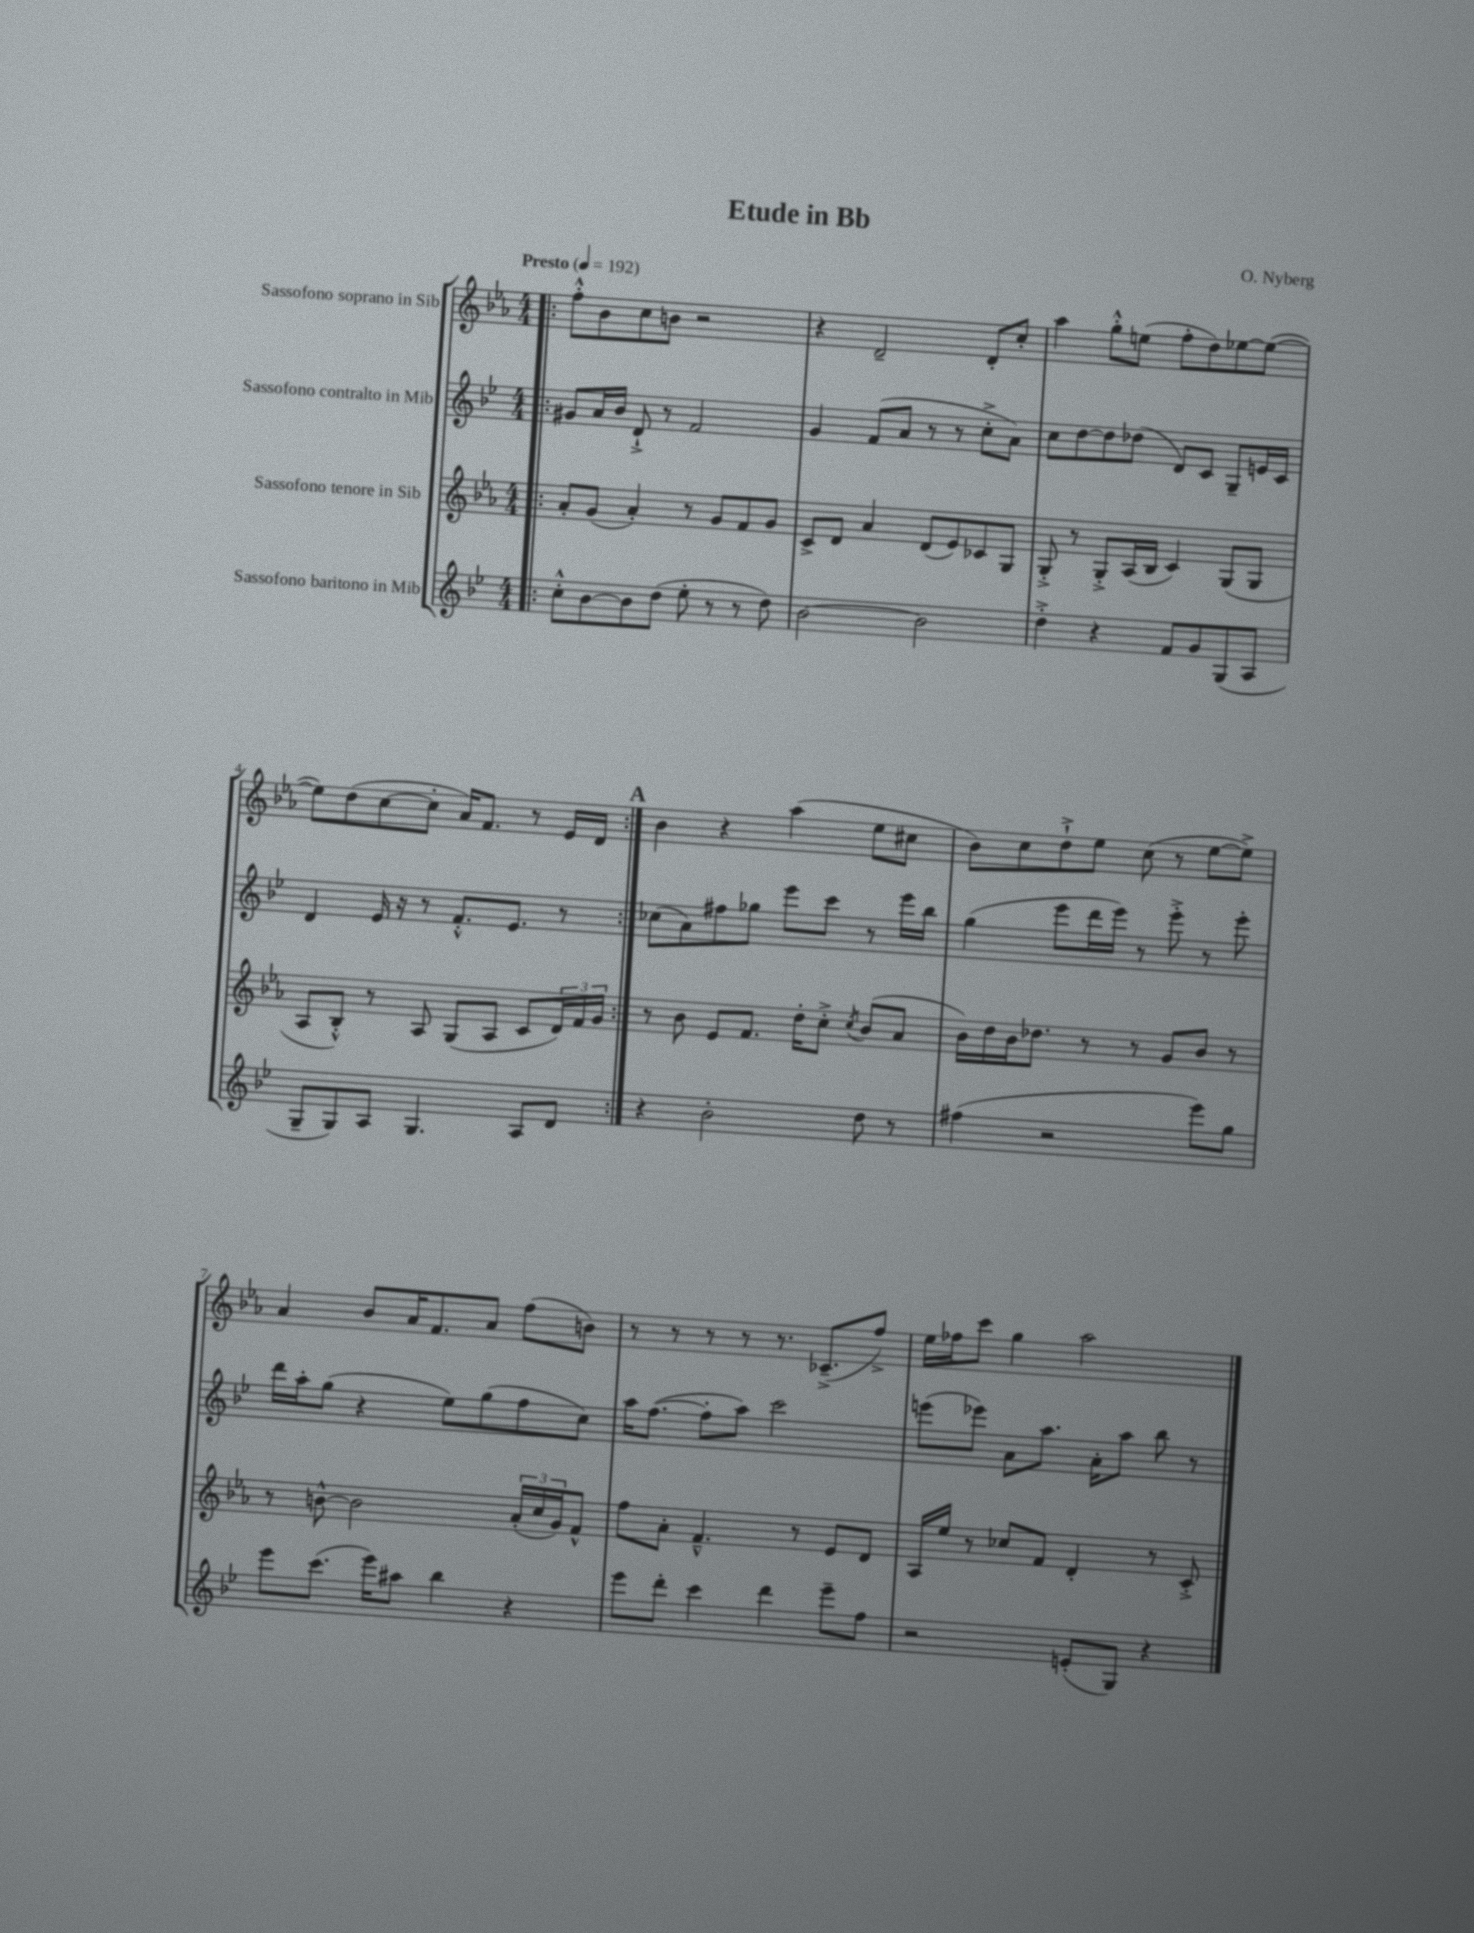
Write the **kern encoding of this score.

**kern	**kern	**kern	**kern
*staff4	*staff3	*staff2	*staff1
*clefG2	*clefG2	*clefG2	*clefG2
*k[b-e-]	*k[b-e-a-]	*k[b-e-]	*k[b-e-a-]
*M4/4	*M4/4	*M4/4	*M4/4
*MM192	*MM192	*MM192	*MM192
=!|:	=!|:	=!|:	=!|:
8cc'^^\L	8a-'/L	8g#/L	8ff'^^\L
[8b-\	(8g/J	16a/L	8b-\
.	.	16b-/JJ	.
8b-\]	4a-'/)	8d`^/	8cc\
(8dd\J	.	8r	8b\J
8ee-'\	8r	2f/	2r
8r	8g/L	.	.
8r	8f/	.	.
8dd\)	8g/J	.	.
=	=	=	=
[2b-\	8c^/L	4g/	4r
.	8d/J	.	.
.	4a-/	(8f/L	2d~/
.	.	8a/J	.
2b-\]	(8d/L	8r	.
.	8e-/)	8r	.
.	8c-/	8cc'^\L	8d'/L
.	8G/J	8a\J)	8cc'/J
=	=	=	=
4dd'^\	8G'^/	8cc\L	4aa-\
.	8r	[8dd\	.
4r	8G'^/L	8dd\]	8gg'^^\L
.	(16A-/L	(8dd-\J	(8ee\J
.	16B-/JJ	.	.
8f/L	4c/)	8d/L)	8ff'\L
8g/	.	8c/J	8dd\)
(8G/	(8G/L	8G~/L	[8ee-\
8A/J	8G/J	16e/L	(8ee-\_J
.	.	16c/JJ	.
=	=	=	=
8G~/L	8A-/L	4d/	8ee-\]L)
8G/)	8B-'^^/J)	.	(8dd\
8A/J	8r	16e-/	[8cc\
.	.	16r	.
4.G/	8A-/	8r	8cc'\]J
.	(8G/L	8.f'^^/L	16a-/LK)
.	.	.	8.f/J
.	8A-/J	.	.
.	.	8.e-/J	.
8A/L	8c/L	.	8r
8d/J	24d/L)	8r	16e-/LL
.	24f/	.	.
.	.	.	16d/JJ
.	24g/JJ	.	.
=:|!	=:|!	=:|!	=:|!
4r	8r	(8cc-\L	4b-\
.	8b-\	8a\)	.
2b-'\	8e-/L	8ff#\	4r
.	8.f/J	8gg-\J	.
.	.	8eee-\L	(4aa-\
.	16dd'\LK	.	.
.	8cc'^\J	8ccc\J	.
.	8qcc/	.	.
8dd\	(8b-/L	8r	8ee-\L
8r	8a-/J	16eee-\LL	8cc#\J
.	.	16bb-\JJ	.
=	=	=	=
(4ff#\	16b-\LL)	(4gg\	8b-\L)
.	16dd\	.	.
.	16b-\J	.	8cc\
.	8.dd-\J	.	.
2r	.	8eee-\L	8dd`^\
.	8r	16ddd\L	8ee-\J
.	.	16eee-\JJ)	.
.	8r	8r	(8cc\
.	8g/L	8eee-'^\	8r
8eee-\L)	8b-/J	8r	[8ee-\L
8gg\J	8r	8eee-'\	8ee-^\]J)
=	=	=	=
8eee-\L	8r	16ddd\LL	4a-/
.	.	16aa'\J	.
(8.ccc\J	[8b^^\	(8gg\J	.
.	2b\]	4r	8b-/L
16eee-\LK)	.	.	.
8aa#\J	.	.	16a-/K
.	.	.	8.f/
4bb-\	.	8ee-\L)	.
.	.	(8gg\	8a-/J
4r	(24a-'/LL	8ff\	(8ff\L
.	24cc/	.	.
.	24g/J)	.	.
.	8f^^/J	8cc\J)	8b\J)
=	=	=	=
8eee-\L	8ff\L	16aa\LK	8r
.	.	([8.ff\J	.
8ddd'\J	8a-'\J	.	8r
4ccc\	4.f~^^/	8ff'\]L	8r
.	.	8aa\J)	8r
4ddd\	.	2ccc\	8.r
.	8r	.	.
.	.	.	(8.c-~^/L
8eee-~\L	8e-/L	.	.
8ff\J	8d/J	.	8ff^/J)
=	=	=	=
2r	16A-/LL	(8eee\L	16ee-\LL
.	16ee-/JJ	.	16ff-\J
.	8r	8eee-\J)	8ccc\J
.	8cc-/L	8a\L	4gg\
.	8f/J	8.aa\J	.
(8e'/L	4d'/	.	2aa-\
.	.	16a'\LK	.
8G/J)	.	8aa\J	.
4r	8r	8bb-\	.
.	8c'^/	8r	.
==	==	==	==
*-	*-	*-	*-
